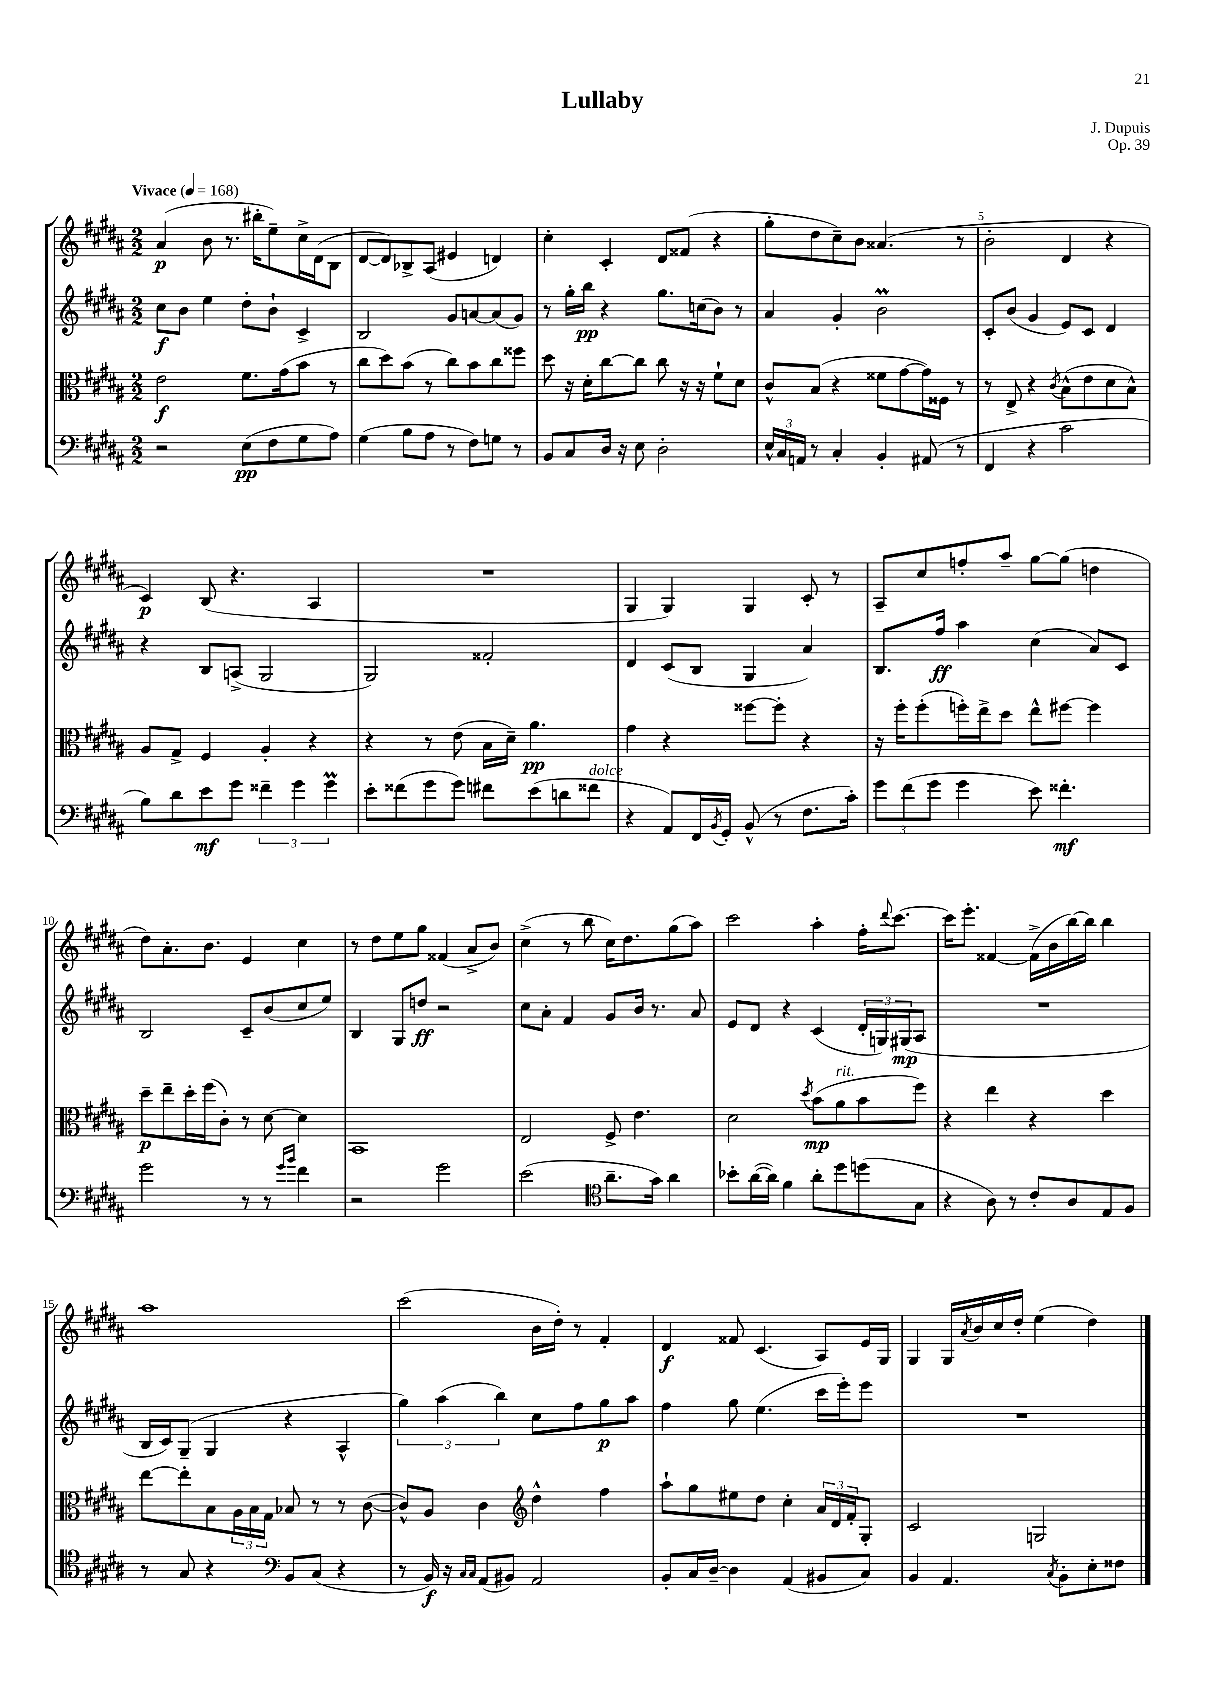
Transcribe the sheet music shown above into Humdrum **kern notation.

**kern	**kern	**kern	**kern
*staff4	*staff3	*staff2	*staff1
*clefF4	*clefC3	*clefG2	*clefG2
*k[f#c#g#d#a#]	*k[f#c#g#d#a#]	*k[f#c#g#d#a#]	*k[f#c#g#d#a#]
*M2/2	*M2/2	*M2/2	*M2/2
*MM168	*MM168	*MM168	*MM168
2r	2e\	8cc#\L	(4a#/
.	.	8b\J	.
.	.	4ee\	8b\
.	.	.	8.r
(8E\L	8.f#\L	8dd#'\L	.
.	.	.	16bb#'\LK
8F#\	.	8b`\J	8ee~\)
.	(16g#\k	.	.
8G#\	8b\J	4c#^/	16cc#^\L
.	.	.	(16d#\J
8A#\J)	8r	.	8B\J
=	=	=	=
(4G#\	8cc#\L	2B/	[8d#/L
.	8dd#\)	.	8d#/])
8B\L	(8b\J	.	8B-^/
8A#\J	8r	.	(8A#/J
8r	8cc#\L)	8g#/L	4e#/
8F#\L)	8b\	[8a/	.
8G\J	8cc#\	(8a/]	4d/)
8r	8ff##\J	8g#/J)	.
=	=	=	=
8BB/L	8dd#\	8r	4cc#'\
8C#/	16r	16gg#'\LL	.
.	16d#'\LK	16bb\JJ	.
16D#/Jk	[8cc#\	4r	4c#'/
16r	.	.	.
8E\	8cc#\]J	.	.
2D#'\	8cc#\	8.gg#\L	8d#/L
.	16r	.	(8f##/J
.	16r	(16cc\k	.
.	8f#`\L	8b\J)	4r
.	8d#\J	8r	.
=	=	=	=
24E^^/LL	8c#^^/L	4a#/	8gg#'\L
24C#/	.	.	.
24AA/JJ	.	.	.
8r	(8B/J	.	8dd#\
4C#'/	4r	4g#'/	8cc#~\)
.	.	.	8b\J
4BB'/	8f##\L	2b\	(4.a##/
.	[8g#\	.	.
(8AA#/	16g#\]L)	.	.
.	16F##\JJ	.	.
8r	8r	.	8r
=	=	=	=
4FF#/	8r	8c#'/L	2b'\
.	8E^/	(8b/J	.
4r	4r	4g#/	.
.	8qc#/	.	.
2c#\	(8B^^\L	8e/L)	4d#/
.	8e\	8c#/J	.
.	8d#\	4d#/	4r
.	8B^^\J)	.	.
=	=	=	=
8B\L)	8A#/L	4r	4c#/)
8d#\	8G#^/J	.	.
8e\	4F#/	8B/L	(8B/
8g#\J	.	(8A^/J	4.r
6f##~\	4A#'/	2G#/	.
6g#\	.	.	.
.	4r	.	4A#/
6g#\	.	.	.
=	=	=	=
8e'\L	4r	2G#/)	1r
(8f##\	.	.	.
8g#\	8r	.	.
8g#\J)	(8e\	.	.
8f#\L	16B\LL	2f##'/	.
.	16d#~\JJ)	.	.
(8e\	4.a#\	.	.
8d\	.	.	.
8f##\J	.	.	.
=	=	=	=
4r	4g#\	4d#/	4G#/
8AA#/L)	4r	(8c#/L	4G#/)
16FF#/L	.	8B/J	.
8qBB/	.	.	.
16GG#'/JJ	.	.	.
(8BB^^/	[8ff##\L	4G#/	4G#/
8r	8ff##'\]J	.	.
8.F#\L	4r	4a#/)	8c#'/
.	.	.	8r
16c#'\Jk)	.	.	.
=	=	=	=
12g#\L	16r	8.B/L	8A#~/L
.	16ff#'\LK	.	.
(12f#\	.	.	.
.	(8ff#'\	.	8cc#/
12g#\J	.	.	.
.	.	16ff#/Jk	.
4g#\	16ff'\L)	4aa#\	8ff'/
.	16ee^\J	.	.
.	8dd#\J	.	8aa#~/J
8e\)	8ee^^\L	(4cc#\	[8gg#\L
4.f##'\	[8ff#\J	.	(8gg#\]J
.	4ff#\]	8a#/L)	4dd\
.	.	8c#/J	.
=	=	=	=
2g#\	8dd#~\L	2B/	8dd#\L)
.	8ee~\	.	8.a#'\
.	16dd#'\L	.	.
.	(16ff#\J	.	8.b\J
.	8c#'\J)	.	.
8r	8r	8c#~/L	4e/
8r	[8d#\	(8b/	.
16qqg#/LL	.	.	.
16qqb/JJ	.	.	.
4f#\	4d#\]	8cc#/	4cc#\
.	.	8ee/J)	.
=	=	=	=
2r	1BB	4B/	8r
.	.	.	8dd#\L
.	.	8G#/L	8ee\
.	.	8dd/J	8gg#\J
2g#\	.	2r	(4f##/
.	.	.	8a#^/L
.	.	.	8b/J)
=	=	=	=
(2e\	2E/	8cc#\L	(4cc#^\
.	.	8a#'\J	.
.	.	4f#/	8r
.	.	.	8bb\
*clefC4	*	*	*
8.a#~\L	8F#^/	8g#/L	16cc#\LK)
.	.	.	8.dd#\
.	4.e\	16b/Jk	.
16g#\Jk)	.	8.r	.
4a#\	.	.	(8gg#\
.	.	8a#/	8aa#\J)
=	=	=	=
8b-'\L	2d#\	8e/L	2ccc#\
([16a#\L	.	8d#/J	.
16a#\]JJ)	.	.	.
4f#\	.	4r	.
.	8qdd#/	.	.
8a#'\L	(8b\L	(4c#/	4aa#'\
8dd#\	8a#\	.	.
(8dd\	8b\	24d#'/LL	16ff#'\LK
.	.	24G/)	.
.	.	.	8qqddd#/
.	.	.	[8.ccc#\J
.	.	(24G#/J	.
8G#\J	8ff#\J)	8A#/J	.
=	=	=	=
4r	4r	1r	16ccc#\]LK
.	.	.	8.eee'\J
8A#\)	4ee\	.	[4f##/
8r	.	.	.
8c#'/L	4r	.	(16f##^\]LL
.	.	.	16b\
8A#/	.	.	[16bb\)
.	.	.	16bb\]JJ
8E/	4dd#\	.	4bb\
8F#/J	.	.	.
=	=	=	=
8r	[8ee\L	16B/LL	1aa#
.	.	16c#/J)	.
8G#/	8ee'\]	(8G#~/J	.
4r	8B\	4G#/	.
.	24A#\L	.	.
.	24B\	.	.
.	24G#\JJ	.	.
*clefF4	*	*	*
8BB/L	8B-/	4r	.
(8C#/J	8r	.	.
4r	8r	4A#^^/	.
.	([8c#\	.	.
=	=	=	=
8r	8c#^^/]L)	6gg#\)	(2ccc#\
16BB/)	8A#/J	.	.
.	.	(6aa#\	.
16r	.	.	.
16qqC#/LL	.	.	.
16qqC#/JJ	.	.	.
(8AA#/L	4c#\	.	.
.	.	6bb\)	.
8BB#/J)	.	.	.
*	*clefG2	*	*
2AA#/	4dd#^^\	8cc#\L	16b\LL
.	.	.	16dd#'\JJ)
.	.	8ff#\	8r
.	4ff#\	8gg#\	4f#'/
.	.	8aa#\J	.
=	=	=	=
8BB'/L	8aa#`\L	4ff#\	4d#/
16C#/L	8gg#\	.	.
[16D#~/JJ	.	.	.
4D#\]	8ee#\	8gg#\	8f##/
.	8dd#\J	(4.ee\	(4.c#/
(4AA#/	4cc#'\	.	.
8BB#/L	24a#/LL	16ccc#\LL	8A#/L)
.	24d#/	.	.
.	.	16eee'\J)	.
.	24f#'/J	.	.
8C#/J)	8G#'/J	8eee\J	16e/L
.	.	.	16G#/JJ
=	=	=	=
4BB/	2c#/	1r	4G#/
4.AA#/	.	.	16G#/LL
.	.	.	8qa#/
.	.	.	16b/
.	.	.	16cc#/
.	.	.	16dd#'/JJ
.	2G/	.	(4ee\
8qC#/	.	.	.
8BB'\L	.	.	.
8E'\	.	.	4dd#\)
8F##\J	.	.	.
==	==	==	==
*-	*-	*-	*-
